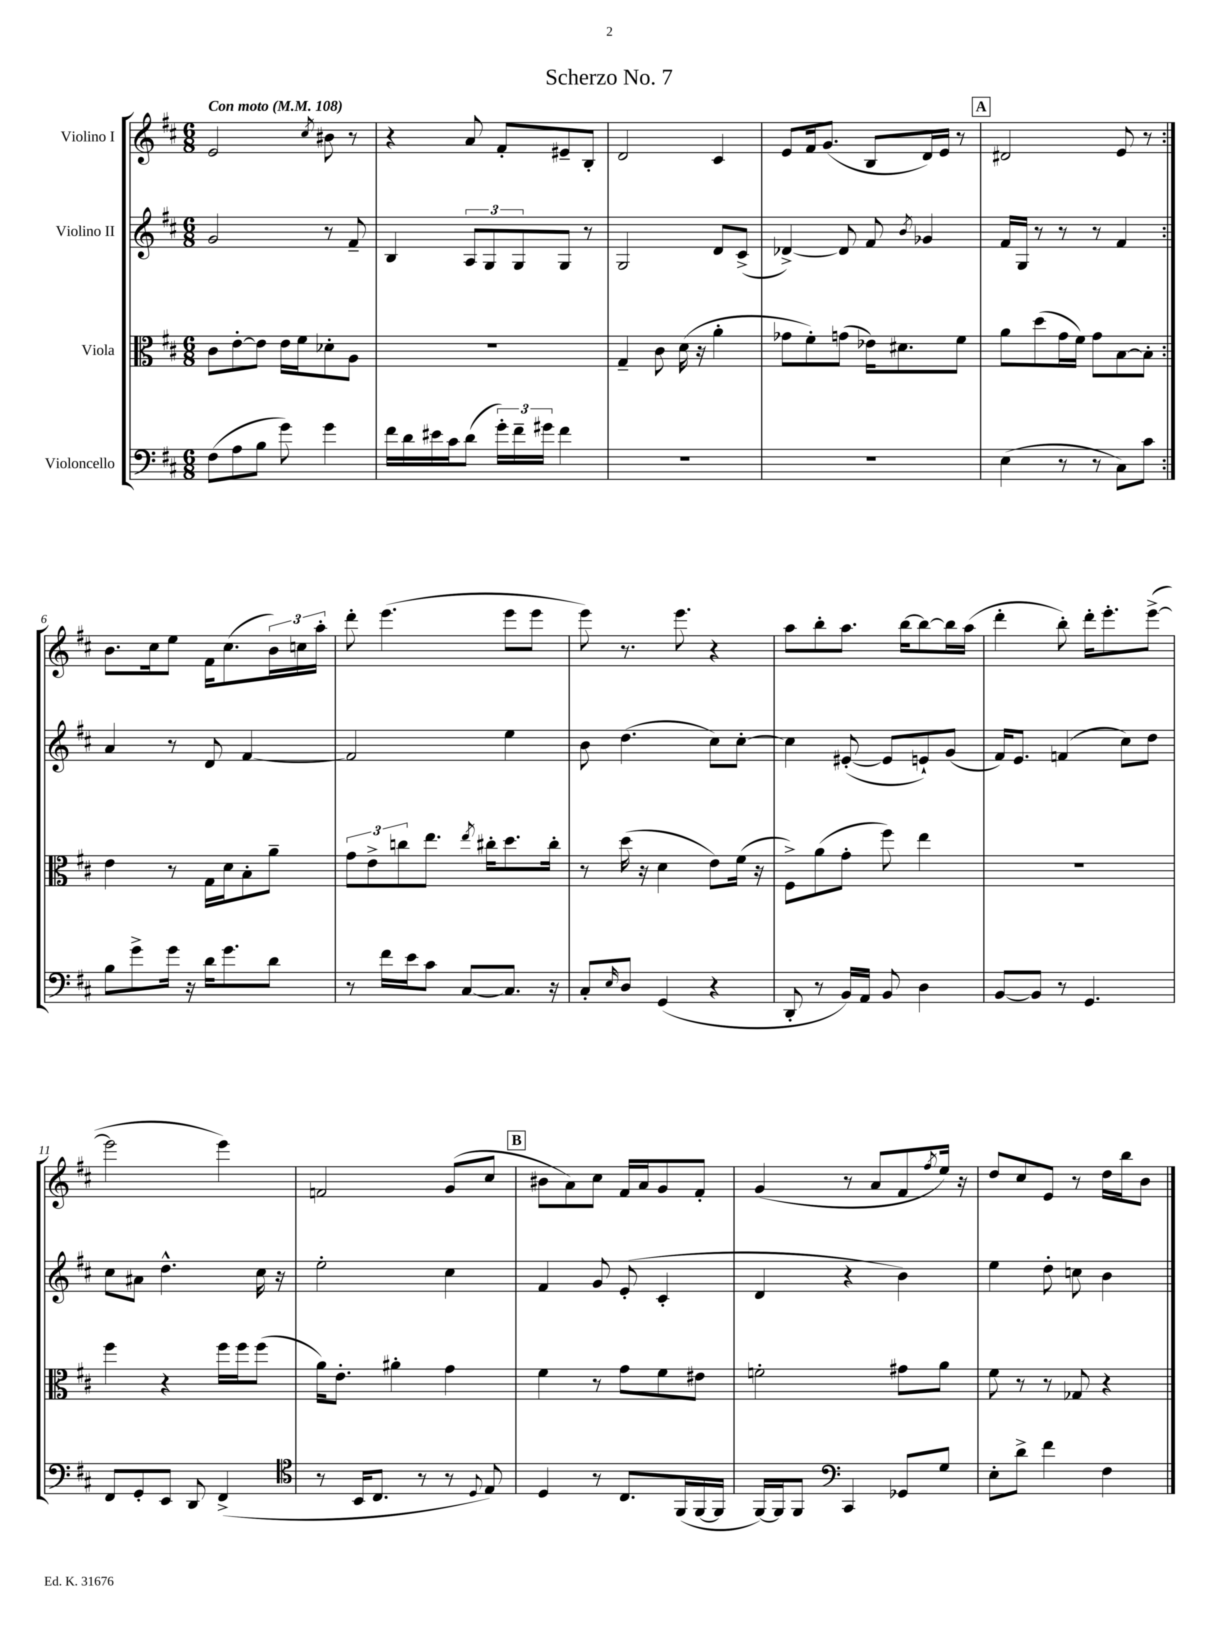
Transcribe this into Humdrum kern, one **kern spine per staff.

**kern	**kern	**kern	**kern
*staff4	*staff3	*staff2	*staff1
*clefF4	*clefC3	*clefG2	*clefG2
*k[f#c#]	*k[f#c#]	*k[f#c#]	*k[f#c#]
*M6/8	*M6/8	*M6/8	*M6/8
*MM108	*MM108	*MM108	*MM108
(8F#	8c#	2g	2e
8A	[8e'	.	.
8B	8e]	.	.
8g)	16e	.	.
.	16f#	.	.
.	.	.	8qcc#
4g	8d-'	8r	8b#
.	8A	8f#~	8r
=	=	=	=
16f#	2.r	4B	4r
16d	.	.	.
16e#	.	.	.
16c#	.	.	.
(8d	.	12A	8a
.	.	12G	.
24g')	.	.	8f#'
24f#~	.	12G	.
24g#	.	.	.
4f#	.	8G	8e#~
.	.	8r	8B'
=	=	=	=
2.r	4G~	2G	2d
.	8c#	.	.
.	(16d	.	.
.	16r	.	.
.	4a'	8d	4c#
.	.	(8c#^	.
=	=	=	=
2.r	8g-	[4d-^)	8e
.	8f#')	.	16f#
.	.	.	(8.g
.	(8g	8d-]	.
.	16e-)	8f#	8B
.	8.d#	.	.
.	.	8qb	.
.	.	4g-	16d)
.	.	.	16e
.	8f#	.	8r
=	=	=	=
(4E	8a	16f#	2d#
.	.	16G	.
.	(8dd	8r	.
8r	16g	8r	.
.	16f#)	.	.
8r	8g	8r	.
8C#)	[8B	4f#	8e
8c#	8B']	.	8r
=:|!	=:|!	=:|!	=:|!
8B	4e	4a	8.b
8g^	.	.	.
.	.	.	16cc#
16g	8r	8r	8ee
16r	.	.	.
16d	16G	8d	16f#
8.g	16d	.	(8.cc#
.	8B'	[4f#	.
8d	8a~	.	24b)
.	.	.	24cc
.	.	.	24aa'
=	=	=	=
8r	12g	2f#]	8ddd'
.	12e^	.	.
16f#	.	.	(4.eee
.	12cc	.	.
16e	.	.	.
8c#	8.ee	.	.
[8C#	.	.	.
.	8qee	.	.
.	16cc#'	.	.
8.C#]	8.dd	4ee	8eee
.	.	.	8eee
16r	16cc#'	.	.
=	=	=	=
8C#'	8r	8b	8eee)
16qqE	.	.	.
8D	(16dd	(4.dd	8.r
.	16r	.	.
(4GG	4d	.	.
.	.	.	8.eee
4r	8e)	8cc#)	4r
.	(16f#	[8cc#'	.
.	16r	.	.
=	=	=	=
8DD'	8F#^)	4cc#]	8aa
8r	(8a	.	8bb'
16BB)	8g'	([8e#'	8.aa
16AA	.	.	.
8BB	8ff#)	8e#]	.
.	.	.	[16bb
4D	4ee	8e`)	8bb_
.	.	(8g	16bb]
.	.	.	(16aa
=	=	=	=
[8BB	2.r	16f#)	4ddd'
.	.	8.e	.
8BB]	.	.	.
8r	.	(4f	8bb')
4.GG	.	.	16ddd'
.	.	.	8.eee'
.	.	8cc#)	.
.	.	8dd	([8eee^
=	=	=	=
8FF#	4ff#	8cc#	2eee]
8GG'	.	8a#	.
8EE	4r	4.dd^^	.
8DD	.	.	.
(4FF#^	16ff#	.	4eee)
.	16ff#	.	.
.	(8ff#	16cc#	.
.	.	16r	.
=	=	=	=
*clefC4	*	*	*
8r	16a)	2ee'	2f
.	8.e'	.	.
16BB	.	.	.
8.C#	.	.	.
.	4a#'	.	.
8r	.	.	.
8r	4g	4cc#	(8g
8qqD	.	.	.
8E)	.	.	8cc#
=	=	=	=
4D	4f#	4f#	8b#
.	.	.	8a)
8r	8r	8g	8cc#
8.C#	8g	(8e'	16f#
.	.	.	16a
.	8f#	4c#'	8g
(16FF#	.	.	.
[16FF#	8e#	.	8f#'
16FF#]	.	.	.
=	=	=	=
[16FF#)	2f'	4d	(4g
16FF#]	.	.	.
8FF#	.	.	.
*clefF4	*	*	*
4CC#	.	4r	8r
.	.	.	8a
8GG-	8g#	4b)	8f#
.	.	.	8qff#
8G	8a	.	16ee)
.	.	.	16r
=	=	=	=
8E'	8f#	4ee	8dd
8d^	8r	.	8cc#
4f#	8r	8dd'	8e
.	8G-	8cc	8r
4F#	4r	4b	16dd
.	.	.	16bb
.	.	.	8b
==	==	==	==
*-	*-	*-	*-
